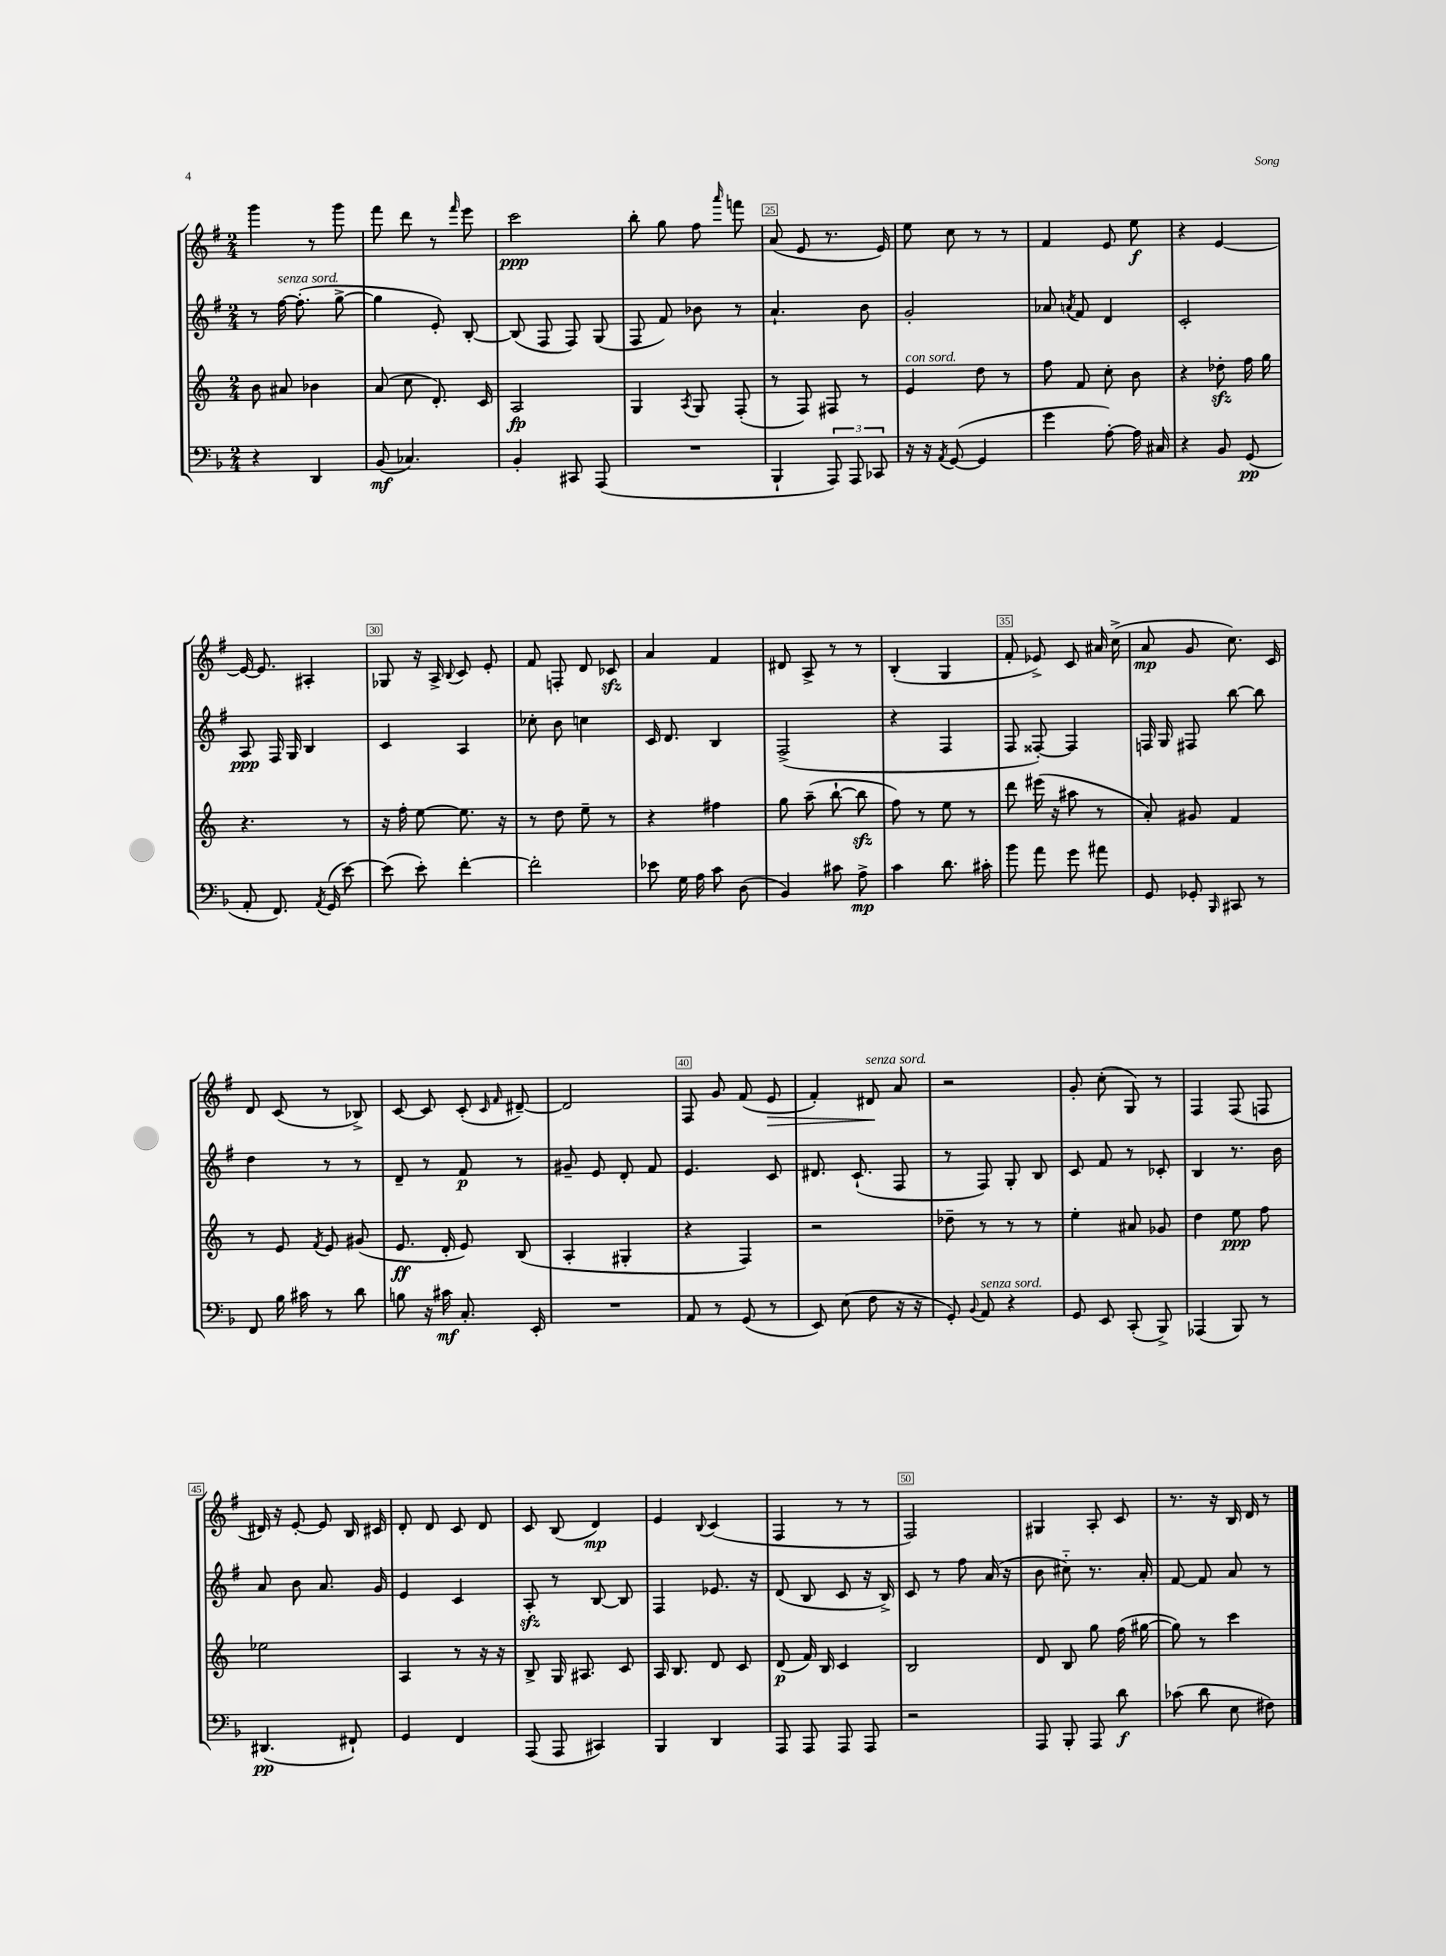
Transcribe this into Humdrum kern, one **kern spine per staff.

**kern	**dynam	**kern	**dynam	**kern	**dynam	**kern	**dynam
*part4	*part4	*part3	*part3	*part2	*part2	*part1	*part1
*staff4	*staff4	*staff3	*staff3	*staff2	*staff2	*staff1	*staff1
*clefF4	*	*clefG2	*	*clefG2	*	*clefG2	*
*k[b-]	*	*k[]	*	*k[f#]	*	*k[f#]	*
*M2/4	*	*M2/4	*	*M2/4	*	*M2/4	*
=21	=21	=21	=21	=21	=21	=21	=21
4r	.	8b\	.	8r	.	4ggg\	.
!	!	!	!	!LO:TX:a:i:t=senza sord.	!	!	!
.	.	8a#X/	.	[16ff#\	.	.	.
.	.	.	.	(8.ff#'\]	.	.	.
4DD/	.	4b-X\	.	.	.	8r	.
.	.	.	.	[8gg^\	.	8ggg\	.
=22	=22	=22	=22	=22	=22	=22	=22
(8BB-/	mf	(8a/	.	4gg\]	.	8fff#\	.
4.C-X/)	.	8cc\	.	.	.	8ddd\	.
.	.	8.d'/)	.	8e'/)	.	8r	.
.	.	.	.	.	.	16qqfff#/	.
.	.	.	.	[8B'/	.	8eee\	.
.	.	16c/	.	.	.	.	.
=23	=23	=23	=23	=23	=23	=23	=23
4BB-'/	.	2A/	fp	(8B/]	.	2ccc\	ppp
.	.	.	.	8F#/	.	.	.
8CC#X/	.	.	.	8F#/)	.	.	.
(8AAA/	.	.	.	(8G/	.	.	.
=24	=24	=24	=24	=24	=24	=24	=24
2r	.	4G/	.	8F#/	.	8bb'\	.
.	.	.	.	8f#/)	.	8gg\	.
.	.	8qA/	.	.	.	.	.
.	.	8G/	.	8b-X\	.	8ff#\	.
.	.	.	.	.	.	16qqaaa/	.
.	.	(8F'/	.	8r	.	8fffn\	.
=25	=25	=25	=25	=25	=25	=25	=25
4BBB-`/	.	8r	.	4.a`/	.	(8a/	.
.	.	8F/)	.	.	.	8e/	.
12AAA/)	.	8F#X/	.	.	.	8.r	.
12AAA/	.	.	.	.	.	.	.
.	.	8r	.	8b\	.	.	.
12CC-X/	.	.	.	.	.	.	.
.	.	.	.	.	.	16e/)	.
=26	=26	=26	=26	=26	=26	=26	=26
!	!	!LO:TX:a:i:t=con sord.	!	!	!	!	!
16r	.	4e/	.	2g'/	.	8ee\	.
16r	.	.	.	.	.	.	.
8qAA/	.	.	.	.	.	.	.
([8GG/	.	.	.	.	.	8cc\	.
4GG/]	.	8dd\	.	.	.	8r	.
.	.	8r	.	.	.	8r	.
=27	=27	=27	=27	=27	=27	=27	=27
4g\	.	8ff\	.	8a-X/	.	4f#/	.
.	.	.	.	8qan/	.	.	.
.	.	8f/	.	8f#/	.	.	.
[8A'\)	.	8cc'\	.	4d/	.	8e/	.
16A\]	.	8b\	.	.	.	8ee\	f
16C#X/	.	.	.	.	.	.	.
=28	=28	=28	=28	=28	=28	=28	=28
4r	.	4r	.	2c'/	.	4r	.
8BB-/	.	8dd-Xzz'\	.	.	.	[4e/	.
(8GG/	pp	16ff\	.	.	.	.	.
.	.	16gg\	.	.	.	.	.
!!LO:LB:g=z
=29	=29	=29	=29	=29	=29	=29	=29
8AA'/	.	4.r	.	8A/	ppp	16e/_	.
.	.	.	.	.	.	8.e/]	.
8.FF/)	.	.	.	16F#/	.	.	.
.	.	.	.	16G/	.	.	.
.	.	.	.	4B/	.	4A#X'/	.
8qAA/	.	.	.	.	.	.	.
(16GG/	.	.	.	.	.	.	.
[8e\)	.	8r	.	.	.	.	.
=30	=30	=30	=30	=30	=30	=30	=30
(8e\]	.	16r	.	4c/	.	8G-X/	.
.	.	16ff'\	.	.	.	.	.
8e'\)	.	[8ee\	.	.	.	16r	.
.	.	.	.	.	.	16A^/	.
.	.	.	.	.	.	8qqB/	.
[4f'\	.	8.ee\]	.	4A/	.	8c/	.
.	.	.	.	.	.	8e'/	.
.	.	16r	.	.	.	.	.
=31	=31	=31	=31	=31	=31	=31	=31
2f'\]	.	8r	.	8cc-X'\	.	8f#/	.
.	.	8dd\	.	8b\	.	8Fn'/	.
.	.	8ee~\	.	4ccn\	.	8d/	.
.	.	8r	.	.	.	8c-Xzz/	.
=32	=32	=32	=32	=32	=32	=32	=32
8e-X\	.	4r	.	16c/	.	4a/	.
.	.	.	.	8.d/	.	.	.
16G\	.	.	.	.	.	.	.
16A\	.	.	.	.	.	.	.
8c\	.	4ff#X\	.	4B/	.	4f#/	.
(8D\	.	.	.	.	.	.	.
=33	=33	=33	=33	=33	=33	=33	=33
4BB-/)	.	8gg\	.	(2F#^/	.	8d#X/	.
.	.	(8aa~\	.	.	.	8A^/	.
8c#X\	.	[8bb`\	.	.	.	8r	.
8A^\	mp	8bbzz\]	.	.	.	8r	.
=34	=34	=34	=34	=34	=34	=34	=34
4c\	.	8ff\)	.	4r	.	(4B'/	.
.	.	8r	.	.	.	.	.
8.d\	.	8ee\	.	4F#/	.	4G/	.
.	.	8r	.	.	.	.	.
16c#X'\	.	.	.	.	.	.	.
=35	=35	=35	=35	=35	=35	=35	=35
8b-\	.	8ddd\	.	8F#/	.	8f#'/	.
8a\	.	(16eee#X\	.	[8F##X'/)	.	8e-X^/)	.
.	.	16r	.	.	.	.	.
8g\	.	8aa#X\	.	4F##/]	.	8c/	.
8a#X\	.	8r	.	.	.	16a#X/	.
.	.	.	.	.	.	(16cc^\	.
=36	=36	=36	=36	=36	=36	=36	=36
8GG/	.	8a'/)	.	16Fn/	.	8a/	mp
.	.	.	.	16G/	.	.	.
8GG-X'/	.	8g#X/	.	8F#X/	.	8g/	.
16qqBBB-/	.	.	.	.	.	.	.
8CC#X/	.	4f/	.	[8bb\	.	8.cc\)	.
8r	.	.	.	8bb\]	.	.	.
.	.	.	.	.	.	16c/	.
!!LO:LB:g=z
=37	=37	=37	=37	=37	=37	=37	=37
8FF/	.	8r	.	4dd\	.	8d/	.
16B-\	.	8e/	.	.	.	(8c/	.
16c#X\	.	.	.	.	.	.	.
.	.	8qf/	.	.	.	.	.
8r	.	8e/	.	8r	.	8r	.
8d\	.	(8g#X/	.	8r	.	8B-X^/)	.
=38	=38	=38	=38	=38	=38	=38	=38
8Bn\	.	8.e/	ff	8d~/	.	[8c/	.
16r	.	.	.	8r	.	8c/]	.
16c#X\	mf	16d'/	.	.	.	.	.
8.C'/	.	8e/)	.	8f#/	p	(8c'/	.
.	.	.	.	.	.	16qqc/	.
.	.	.	.	.	.	16qqf#/	.
.	.	(8B/	.	8r	.	[8d#X~/)	.
16EE'/	.	.	.	.	.	.	.
=39	=39	=39	=39	=39	=39	=39	=39
2r	.	4A'/	.	8g#X~/	.	2d#/]	.
.	.	.	.	8e/	.	.	.
.	.	4G#X'/	.	8d'/	.	.	.
.	.	.	.	8f#/	.	.	.
=40	=40	=40	=40	=40	=40	=40	=40
8AA/	.	4r	.	4.e/	.	8F#/	.
8r	.	.	.	.	.	8g/	.
(8GG/	.	4F/)	.	.	.	(8f#/	.
!	!	!	!	!	!	!	!LO:HP:b
8r	.	.	.	8c/	.	8e/	>
=41	=41	=41	=41	=41	=41	=41	=41
8EE/)	.	2r	.	8.d#X/	.	4f#'/)	.
(8E\	.	.	.	.	.	.	.
.	.	.	.	(8.c`/	.	.	.
!	!	!	!	!	!	!LO:TX:a:i:t=senza sord.	!
8F\	.	.	.	.	.	8d#X/	.
16r	.	.	.	8F#/	.	8a/	]
16r	.	.	.	.	.	.	.
=42	=42	=42	=42	=42	=42	=42	=42
8GG'/)	.	8dd-X~\	.	8r	.	2r	.
8qqBB-/	.	.	.	.	.	.	.
!LO:TX:a:i:t=senza sord.	!	!	!	!	!	!	!
8AA/	.	8r	.	8F#/)	.	.	.
4r	.	8r	.	8G'/	.	.	.
.	.	8r	.	8B/	.	.	.
=43	=43	=43	=43	=43	=43	=43	=43
8GG/	.	4ee'\	.	8c/	.	8g'/	.
8EE/	.	.	.	8f#/	.	(8cc'\	.
(8CC'/	.	8a#X/	.	8r	.	8G/)	.
8BBB-^/)	.	8g-X/	.	8c-X'/	.	8r	.
=44	=44	=44	=44	=44	=44	=44	=44
(4AAA-X/	.	4dd\	.	4B/	.	4F#/	.
8BBB-/)	.	8ee\	ppp	8.r	.	(8F#/	.
8r	.	8ff\	.	.	.	8Fn/	.
.	.	.	.	16b\	.	.	.
!!LO:LB:g=z
=45	=45	=45	=45	=45	=45	=45	=45
(4.DD#X/	pp	2ee-X\	.	8a/	.	16d#X/)	.
.	.	.	.	.	.	16r	.
.	.	.	.	8b\	.	[8e'/	.
.	.	.	.	8.a/	.	8e/]	.
8FF#X`/)	.	.	.	.	.	16B/	.
.	.	.	.	16g/	.	16c#X/	.
=46	=46	=46	=46	=46	=46	=46	=46
4GG/	.	4A/	.	4e/	.	8d'/	.
.	.	.	.	.	.	8d/	.
4FF/	.	8r	.	4c/	.	8c/	.
.	.	16r	.	.	.	8d/	.
.	.	16r	.	.	.	.	.
=47	=47	=47	=47	=47	=47	=47	=47
(8AAA/	.	8B^/	.	8Azz'/	.	8c/	.
8AAA/	.	16G/	.	8r	.	(8B/	.
.	.	8.A#X/	.	.	.	.	.
4CC#X/)	.	.	.	[8B/	.	4d/)	mp
.	.	8c/	.	8B/]	.	.	.
=48	=48	=48	=48	=48	=48	=48	=48
4BBB-/	.	16A/	.	4F#/	.	4e/	.
.	.	8.B/	.	.	.	.	.
.	.	.	.	.	.	8qqB/	.
4DD/	.	8d/	.	8.e-X/	.	(4c/	.
.	.	8c/	.	.	.	.	.
.	.	.	.	16r	.	.	.
=49	=49	=49	=49	=49	=49	=49	=49
8AAA/	.	(8d/	p	(8d/	.	4F#/	.
8AAA/	.	16f/)	.	8B/	.	.	.
.	.	16B/	.	.	.	.	.
8AAA/	.	4c/	.	8c/	.	8r	.
8AAA/	.	.	.	16r	.	8r	.
.	.	.	.	16B^/)	.	.	.
=50	=50	=50	=50	=50	=50	=50	=50
2r	.	2B/	.	8c/	.	2F#/)	.
.	.	.	.	8r	.	.	.
.	.	.	.	8ff#\	.	.	.
.	.	.	.	(16a/	.	.	.
.	.	.	.	16r	.	.	.
=51	=51	=51	=51	=51	=51	=51	=51
8AAA/	.	8d/	.	8b\	.	4G#X/	.
8BBB-'/	.	8B/	.	8cc#X\)	.	.	.
8AAA/	.	8gg\	.	8.r	.	8A'/	.
8d\	f	(16ff\	.	.	.	8c/	.
.	.	[16gg#X\	.	16a'/	.	.	.
=52	=52	=52	=52	=52	=52	=52	=52
(8c-X\	.	8gg#\])	.	[8f#/	.	8.r	.
8d\	.	8r	.	8f#/]	.	.	.
.	.	.	.	.	.	16r	.
8E\	.	4ccc\	.	8a/	.	16B/	.
.	.	.	.	.	.	16d/	.
8F#X\)	.	.	.	8r	.	8r	.
==	==	==	==	==	==	==	==
*-	*-	*-	*-	*-	*-	*-	*-
